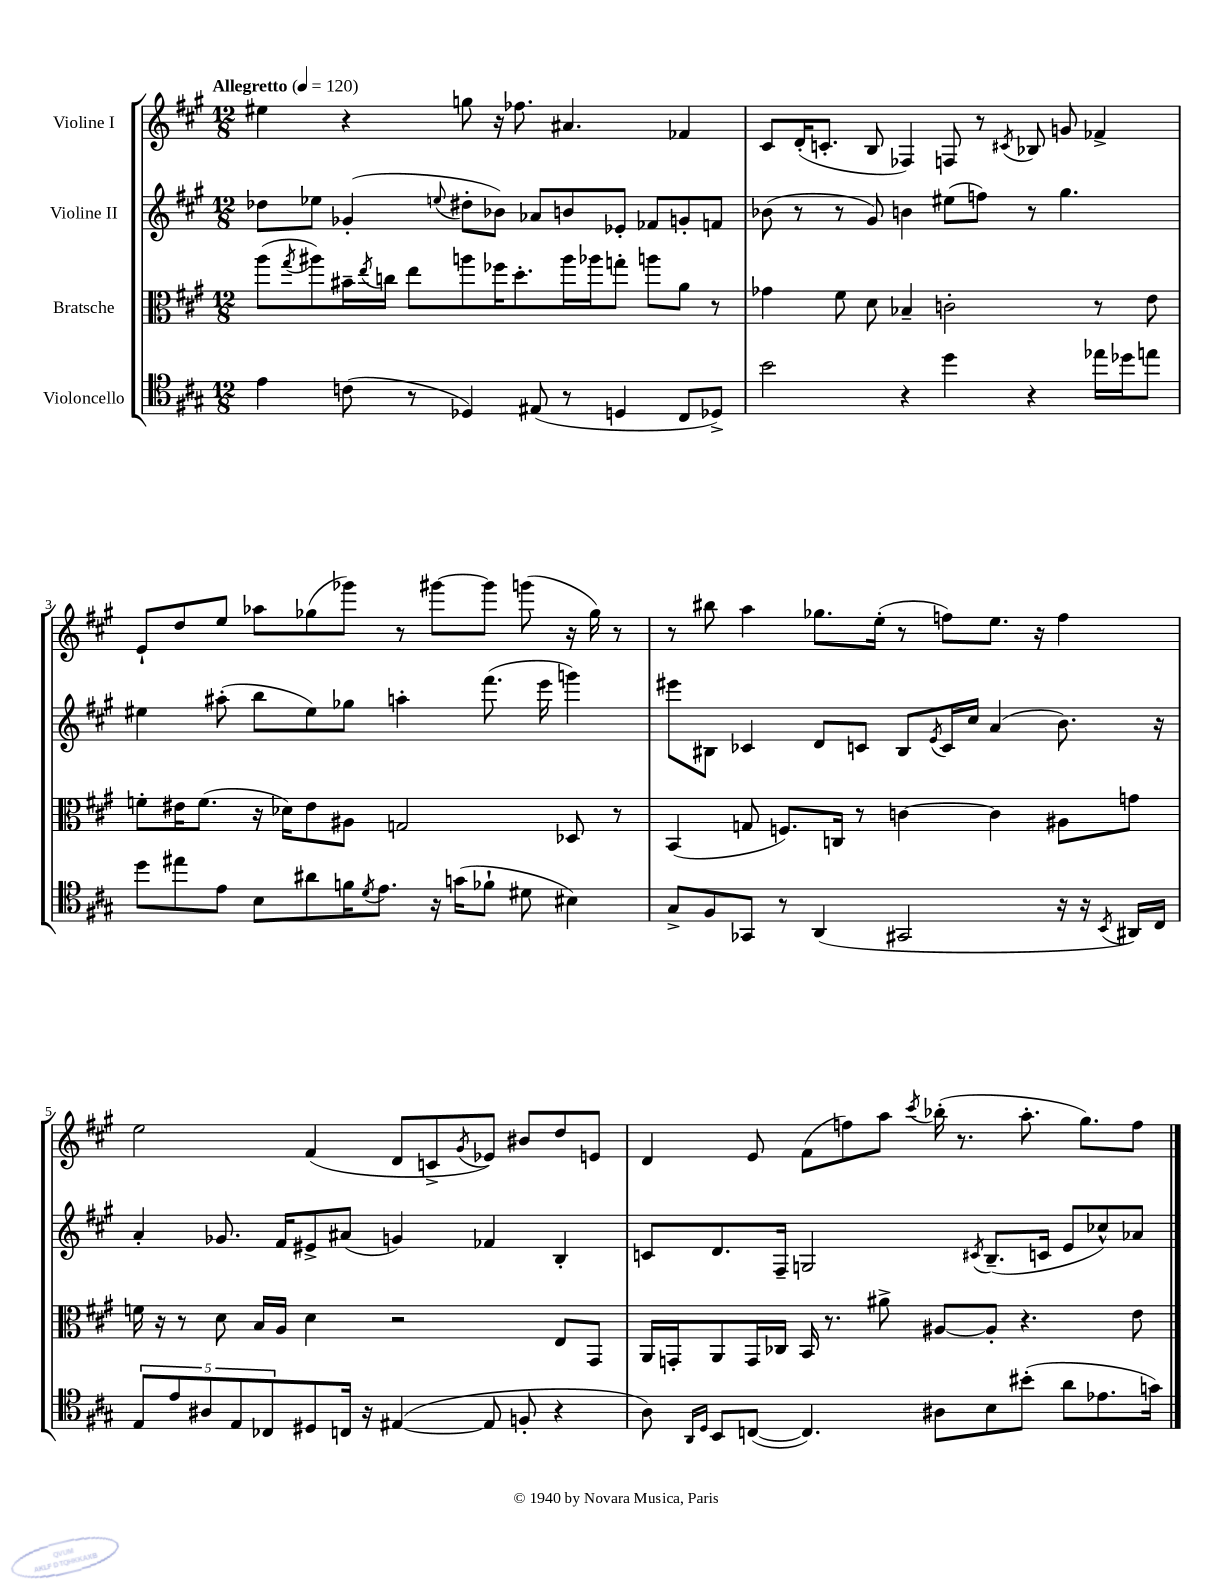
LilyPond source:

<<
\new StaffGroup <<
\new Staff = "s0" \with { instrumentName = "Violine I" } {
    \clef treble \key a \major \numericTimeSignature \time 12/8 \tempo "Allegretto" 4 = 120
    eis''4 r4 g''8 r16 fes''8. ais'4. fes'4 |
    cis'8 d'16-.( c'8.-. b8 fes4) f8 r8 \acciaccatura { cis'8 } bes8 g'8 fes'4-> |
    e'8-! d''8 e''8 aes''8 ges''8( ges'''8) r8 gis'''8~ gis'''8 g'''8( r16 ges''16) r8 |
    r8 bis''8 a''4 ges''8. e''16-.( r8 f''8) e''8. r16 f''4 |
    e''2 fis'4( d'8 c'8-> \acciaccatura { gis'8 } ees'8) bis'8 d''8 e'8 |
    d'4 e'8 fis'8( f''8) a''8 \acciaccatura { cis'''8 } bes''16-.( r8. a''8.-. gis''8.) f''8 \bar "|." |
}
\new Staff = "s1" \with { instrumentName = "Violine II" } {
    \clef treble \key a \major \numericTimeSignature \time 12/8
    des''8 ees''8 ges'4-.( \appoggiatura { e''8 } dis''8-. bes'8) aes'8 b'8 ees'8-. fes'8 g'8-. f'8 |
    bes'8( r8 r8 gis'8) b'4 eis''8( f''8) r8 gis''4. |
    eis''4 ais''8-.( b''8 eis''8) ges''8 a''4-. fis'''8.( e'''16 g'''4) |
    eis'''8 bis8 ces'4 d'8 c'8 bis8 \acciaccatura { e'8 } c'16 cis''16 a'4( b'8.) r16 |
    a'4-. ges'8. fis'16 eis'8-> ais'8( g'4) fes'4 b4-. |
    c'8 d'8. fis16-- g2 \acciaccatura { cis'8 } b8.--( c'16 e'8 ces''8-^) aes'8 \bar "|." |
}
\new Staff = "s2" \with { instrumentName = "Bratsche" } {
    \clef alto \key a \major \numericTimeSignature \time 12/8
    a''8( \acciaccatura { gis''8 } ais''8) bis'16-- \acciaccatura { e''8 } c''16 e''8 a''8 fes''16 d''8.-. a''16 aes''16 g''8-. a''8 a'8 r8 |
    ges'4 fis'8 d'8 bes4-- c'2-. r8 e'8 |
    f'8-. eis'16 f'8.( r16 des'16) eis'8 ais8 g2 des8 r8 |
    b,4( g8 f8.) c16 r8 c'4~ c'4 ais8 g'8 |
    f'16 r16 r8 d'8 b16 a16 d'4 r2 e8 gis,8 |
    a,16 g,16-. a,8 g,16 ces16 b,16 r8. ais'8-> ais8~ ais8-. r4. e'8 \bar "|." |
}
\new Staff = "s3" \with { instrumentName = "Violoncello" } {
    \clef tenor \key a \major \numericTimeSignature \time 12/8
    e'4 c'8( r8 des4) eis8( r8 d4 cis8 des8->) |
    b'2 r4 d''4 r4 ees''16 des''16 e''8 |
    d''8 eis''8 e'8 b8 ais'8 f'16 \acciaccatura { d'8 } e'8. r16 g'16( fes'8-! dis'8 bis4) |
    gis8-> fis8 ges,8 r8 a,4( gis,2 r16 r16 \acciaccatura { b,8 } ais,16) cis16 |
    \tuplet 5/4 { e8 e'8 ais8 e8 ces8 } dis8 c16 r16 eis4~( eis8 f8-. r4 |
    a8) \grace { a,16 d16 } b,8 c8~( c4.) ais8 b8 bis'8-.( a'8 ees'8. g'16) \bar "|." |
}
>>
>>
